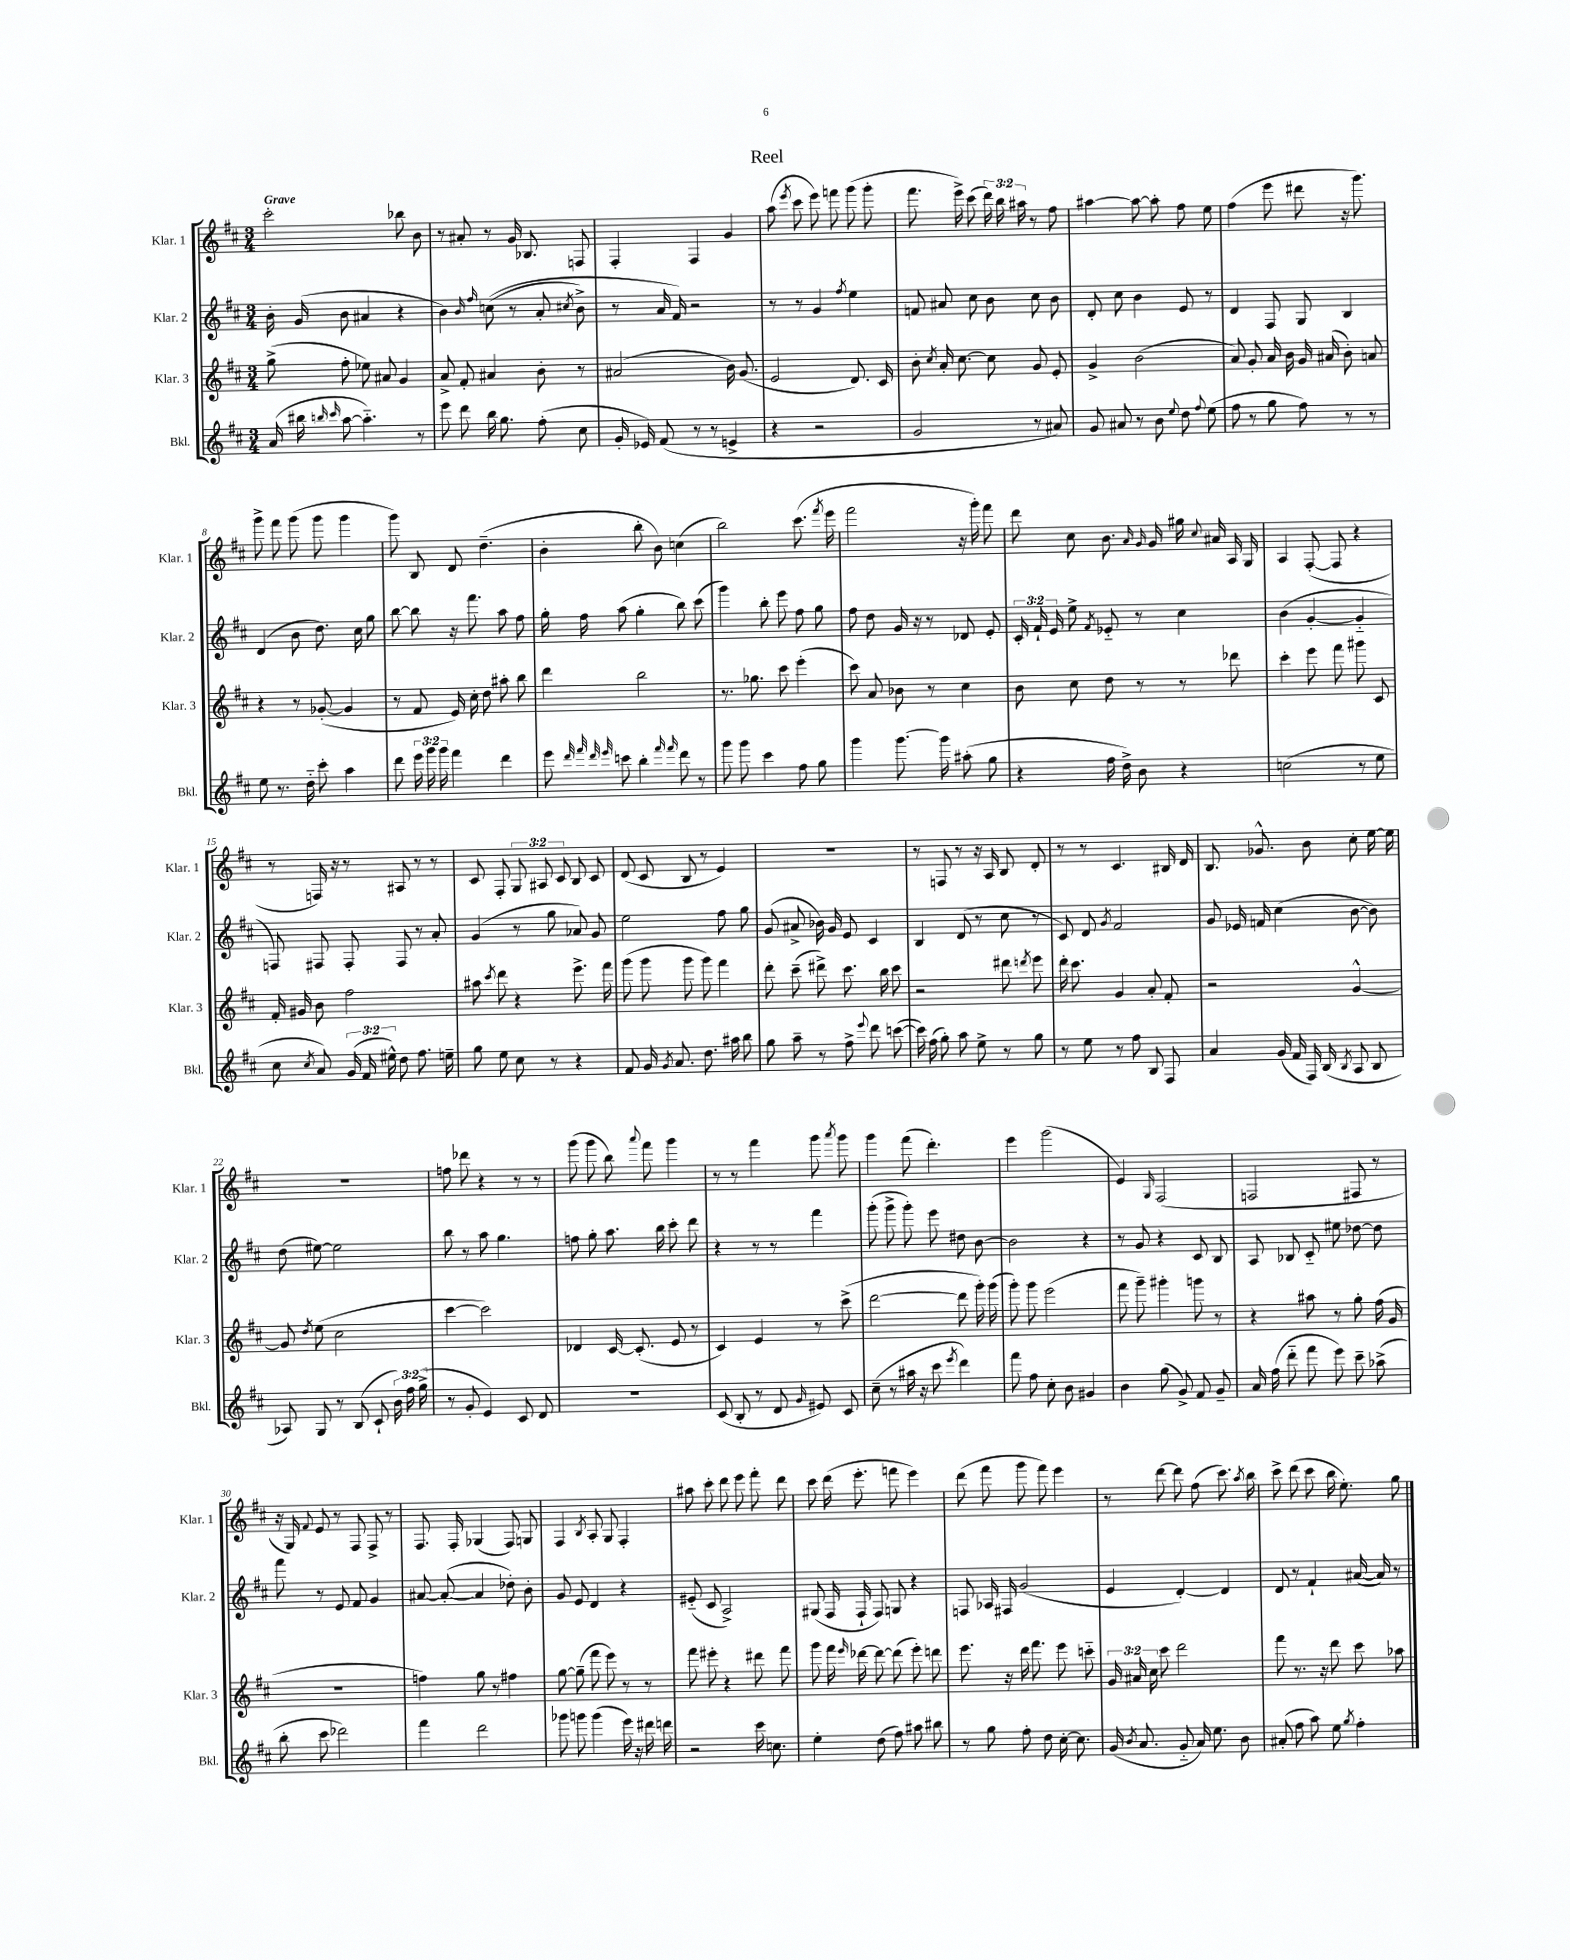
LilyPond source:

\header { title = "Reel" }
<<
\new StaffGroup <<
\new Staff = "s0" \with { instrumentName = "Klar. 1" shortInstrumentName = "Klar. 1" } {
    \clef treble \key d \major \numericTimeSignature \time 3/4 \override Staff.TupletNumber.text = #tuplet-number::calc-fraction-text \tempo "Grave"
    \autoBeamOff cis'''2-. bes''8 b'8 |
    r8 ais'8-. r8 g'16 bes8. f8 |
    fis4-. fis4 g'4 |
    a''8( \acciaccatura { e'''8 } cis'''8 e'''8) f'''8 g'''8( g'''8-. |
    fis'''8. e'''16->) cis'''8( \tuplet 3/2 { d'''16) b''16 ais''16 } r8 fis''8 |
    ais''4~ ais''8~ ais''8-. fis''8 e''8 |
    fis''4( e'''8 dis'''8 r16 g'''8.) |
    g'''8-> fis'''8 g'''8( g'''8 g'''4 |
    g'''8) b8 d'8 d''4.--( |
    b'4-. b''8-. b'8) c''4( |
    b''2) cis'''8.( \acciaccatura { fis'''8 } e'''16 |
    fis'''2 r16 g'''16-.) fis'''8 |
    d'''8 cis''8 b'8. \grace { a'16 g'16 } g'16 gis''16 \appoggiatura { cis''8 } ais'16 a16 g16 |
    a4 fis8~-.( fis8 r4 |
    r8 f16) r16 r8 ais8 r8 r8 |
    cis'8 fis8-. \tuplet 3/2 { g8 ais8 cis'8 } b8 cis'8 |
    d'8( cis'8 b8 r8 e'4) |
    R2. |
    r8 f8 r8 r16 a16 b8 d'8-. |
    r8 r8 cis'4. bis16 d'16 |
    b8. ges'8.-^ b'8 cis''8-. e''16~ e''16 |
    R2. |
    f''8 des'''8 r4 r8 r8 |
    g'''8( g'''8 b''8) \appoggiatura { a'''8 } fis'''8 g'''4 |
    r8 r8 fis'''4 g'''8 \acciaccatura { a'''8 } g'''8 |
    g'''4 fis'''8( d'''4.-.) |
    e'''4 g'''2( |
    e'4) \grace { g16 } fis2( |
    f2 fis8 r8 |
    r16 g16) \appoggiatura { fis'8 } e'8 r8 fis8 fis8-> r8 |
    fis8. fis16-. ges4( fis8) g8 |
    fis4 \acciaccatura { b8 } a8-. g8 fis4-. |
    ais''8 cis'''8-. d'''8 e'''8 fis'''8-. d'''8 |
    cis'''8 d'''16( e'''8.-. f'''8 e'''4) |
    d'''8( fis'''8 g'''8 fis'''8) e'''4 |
    r8 d'''8~ d'''8 fis''8( cis'''8.) \acciaccatura { a''8 } b''16 |
    cis'''8-> d'''8( cis'''8 b''16 e''8.-.) g''8 \bar "|." |
}
\new Staff = "s1" \with { instrumentName = "Klar. 2" shortInstrumentName = "Klar. 2" } {
    \clef treble \key d \major \numericTimeSignature \time 3/4 \override Staff.TupletNumber.text = #tuplet-number::calc-fraction-text
    \autoBeamOff b'16-. g'16( b'8 ais'4 r4 |
    b'4) \grace { b'16 fis''16 } c''8(\( r8 a'8-. \acciaccatura { cis''8 } b'8->) |
    r8 a'16 fis'16\) r2 |
    r8 r8 g'4 \acciaccatura { fis''8 } e''4 |
    f'8 ais'8 cis''8 b'8 cis''8 b'8 |
    d'8-. cis''8 b'4 e'8 r8 |
    d'4 fis8 g8 b4 |
    d'4( b'8 d''8.) cis''16 g''8 |
    b''8~ b''8 r16 fis'''8. a''8 fis''8 |
    g''16-. fis''16 a''8( g''4-. b''8) cis'''8( |
    g'''4) b''8-. e'''8 fis''8 g''8 |
    fis''8 d''8 g'16 r16 r8 des'8 e'8-. |
    \tuplet 3/2 { cis'16-. fis'16-! e'16 } e''8-> \acciaccatura { fis'8 } ees'8-_ r8 cis''4 |
    b'4( g'4~-. g'4-_ |
    f8) fis8 fis8-. fis8 r8 a'8-. |
    g'4( r8 g''8 aes'8) g'8 |
    e''2 fis''8 g''8 |
    g'8( ais'8-> bes'16) g'16 e'8 cis'4 |
    b4 d'8( r8 cis''8 r8 |
    cis'8) d'8 \acciaccatura { g'8 } fis'2 |
    g'8 ees'16 f'16 cis''4( b'8~ b'8) |
    d''8( eis''8~) eis''2 |
    b''8 r8 a''8 g''4. |
    f''8 g''8-. a''8. b''16 cis'''8-. d'''8 |
    r4 r8 r8 fis'''4 |
    g'''8-.( g'''8-> g'''8-.) e'''8 dis''8 b'8~ |
    b'2 r4 |
    r8 g'8 r4 cis'8 b8 |
    a8 bes8 cis'8-_ eis''8 des''8~ des''8 |
    fis'''8 r8 e'8 fis'8 g'4 |
    ais'8~ ais'8~-.( ais'4 des''8-.) b'8-. |
    g'8 e'8 d'4 r4 |
    eis'8-_( cis'8 a2->) |
    gis8( fis16 fis16-! fis8) g8 r4 |
    f8 aes16 fis16 g'2( |
    e'4 d'4~-.) d'4 |
    d'8 r8 fis'4-! ais'16~( ais'16) r8 \bar "|." |
}
\new Staff = "s2" \with { instrumentName = "Klar. 3" shortInstrumentName = "Klar. 3" } {
    \clef treble \key d \major \numericTimeSignature \time 3/4 \override Staff.TupletNumber.text = #tuplet-number::calc-fraction-text
    \autoBeamOff g''8->( fis''8-. ees''8) ais'8 g'4 |
    a'8-> fis'8-. ais'4 b'8-. r8 |
    ais'2( b'16) g'8.( |
    e'2 d'8.) cis'16 |
    b'8-. \acciaccatura { cis''8 } a'16-. cis''8.~ cis''8 g'8 e'8-. |
    g'4-> b'2( |
    a'8) g'8-. a'16 b'16 g'16 ais'16( b'8-.) a'8 |
    r4 r8 ges'8~-.( ges'4 |
    r8 fis'8 e'16) cis''16-. d''8 ais''8-. b''8 |
    d'''4 b''2 |
    r8. ges''8. cis'''8 e'''4-.( |
    cis'''8) a'8 bes'8 r8 cis''4 |
    b'8 cis''8 d''8 r8 r8 des'''8 |
    cis'''4-. e'''8 fis'''8 gis'''8 cis'8 |
    fis'16-. gis'16 b'8 fis''2 |
    ais''8 \acciaccatura { cis'''8 } d'''8 r4 e'''8.-> fis'''16 |
    g'''8( g'''8 g'''8 g'''8) fis'''4 |
    d'''8-. cis'''8--( dis'''8->) cis'''8. b''16 cis'''8 |
    r2 dis'''8 \acciaccatura { d'''8 } e'''8 |
    d'''16-. cis'''8. g'4 a'8-. fis'8-. |
    r2 g'4~-^ |
    g'8 \acciaccatura { d''8 } e''8( cis''2 |
    cis'''4~ cis'''2) |
    des'4 cis'16~ cis'8.-.( e'8 r8 |
    cis'4) e'4 r8 cis'''8->( |
    d'''2~ d'''8 g'''16-.) g'''16( |
    g'''8-.) g'''8 e'''2( |
    fis'''8 g'''8--) gis'''4-. g'''8 r8 |
    r4 ais''8 r8 g''8-. fis''16( g'16 |
    R2. |
    f''4) g''8 r8 fis''4 |
    g''8~ g''8--( fis'''8 e'''8) r8 r8 |
    fis'''8 eis'''8-. r4 dis'''8 fis'''8 |
    g'''8 fis'''16 \grace { e'''16 } des'''16~ des'''8~ des'''8( e'''8-.) d'''8 |
    e'''8. r16 d'''16 fis'''8. e'''8 c'''8-_ |
    \tuplet 3/2 { g'16 ais'16 cis''16 } cis'''8 d'''2 |
    fis'''8 r8. r16 d'''8 cis'''8 aes''8 \bar "|." |
}
\new Staff = "s3" \with { instrumentName = "Bkl." shortInstrumentName = "Bkl." } {
    \clef treble \key d \major \numericTimeSignature \time 3/4 \override Staff.TupletNumber.text = #tuplet-number::calc-fraction-text
    \autoBeamOff a'16( bis''16 \grace { b''16 cis'''16 } a''8~ a''4.-_) r8 |
    e'''8 d'''8 b''16 g''8. fis''8-.( cis''8 |
    g'16-. ees'16) fis'8( r8 r8 e'4-> |
    r4 r2 |
    g'2 r8 ais'8) |
    g'8 ais'8 r8 b'8 \appoggiatura { e''8 } d''8 \appoggiatura { fis''8 } e''8( |
    fis''8 r8 g''8 fis''8) r8 r8 |
    e''8 r8. d''16-_ cis'''8-. a''4 |
    d'''8 \tuplet 3/2 { e'''16 g'''16 g'''16 } fis'''4 d'''4 |
    e'''8 \grace { d'''32 fis'''32 d'''32 e'''32 } c'''8 b''4-. \grace { fis'''16 fis'''16 } d'''8 r8 |
    g'''8 g'''8 cis'''4 fis''8 g''8 |
    g'''4 g'''8.~ g'''16 ais''8-.( g''8 |
    r4 fis''16 d''16->) b'8 r4 |
    c''2( r8 e''8 |
    cis''8 \acciaccatura { cis''8 } a'8) \tuplet 3/2 { g'16( fis'16 eis''16-^) } d''8 fis''8. e''16-- |
    g''8 e''8 cis''8 r8 r4 |
    fis'8 g'16 \acciaccatura { g'8 } a'8. d''8. ais''16 b''8 |
    g''8 a''8-- r8 fis''8-> \appoggiatura { e'''8 } d'''8 c'''8~( |
    c'''16) fis''16( g''8-.) a''8 e''8-> r8 g''8 |
    r8 e''8 r8 fis''8 b8 fis8 |
    a'4 g'16( fis'16 fis16) b16( \acciaccatura { b8 } a8 b8 |
    aes8) g8 r8 b8( cis'8-! \tuplet 3/2 { b'16) fis''16 g''16->( } |
    r8 g'8-. e'4) cis'8 d'8 |
    R2. |
    cis'8( b8-. r8 d'8 \grace { g'16 } eis'8) cis'8 |
    cis''8--( r8 ais''16 r16 cis'''8 \acciaccatura { e'''8 } d'''4) |
    fis'''8 fis''8 cis''8-. b'8 gis'4 |
    b'4 g''8( g'8->) fis'8 g'8-- |
    a'16 fis''16( d'''8-_ fis'''8 e'''8) cis'''8-- aes''8->( |
    b''8-. cis'''8 des'''2) |
    fis'''4 d'''2 |
    ges'''8 g'''8 g'''4( e'''16) r16 dis'''16 d'''16 |
    r2 cis'''16 c''8. |
    e''4-. d''8( fis''8) ais''8 bis''8 |
    r8 g''8 fis''8-. d''8 cis''16~-. cis''8. |
    g'16( \acciaccatura { b'8 } a'8. g'8-_ a'16) e''8. b'8 |
    ais'8-.( fis''8 a''8) e''8 \acciaccatura { g''8 } fis''4-. \bar "|." |
}
>>
>>
